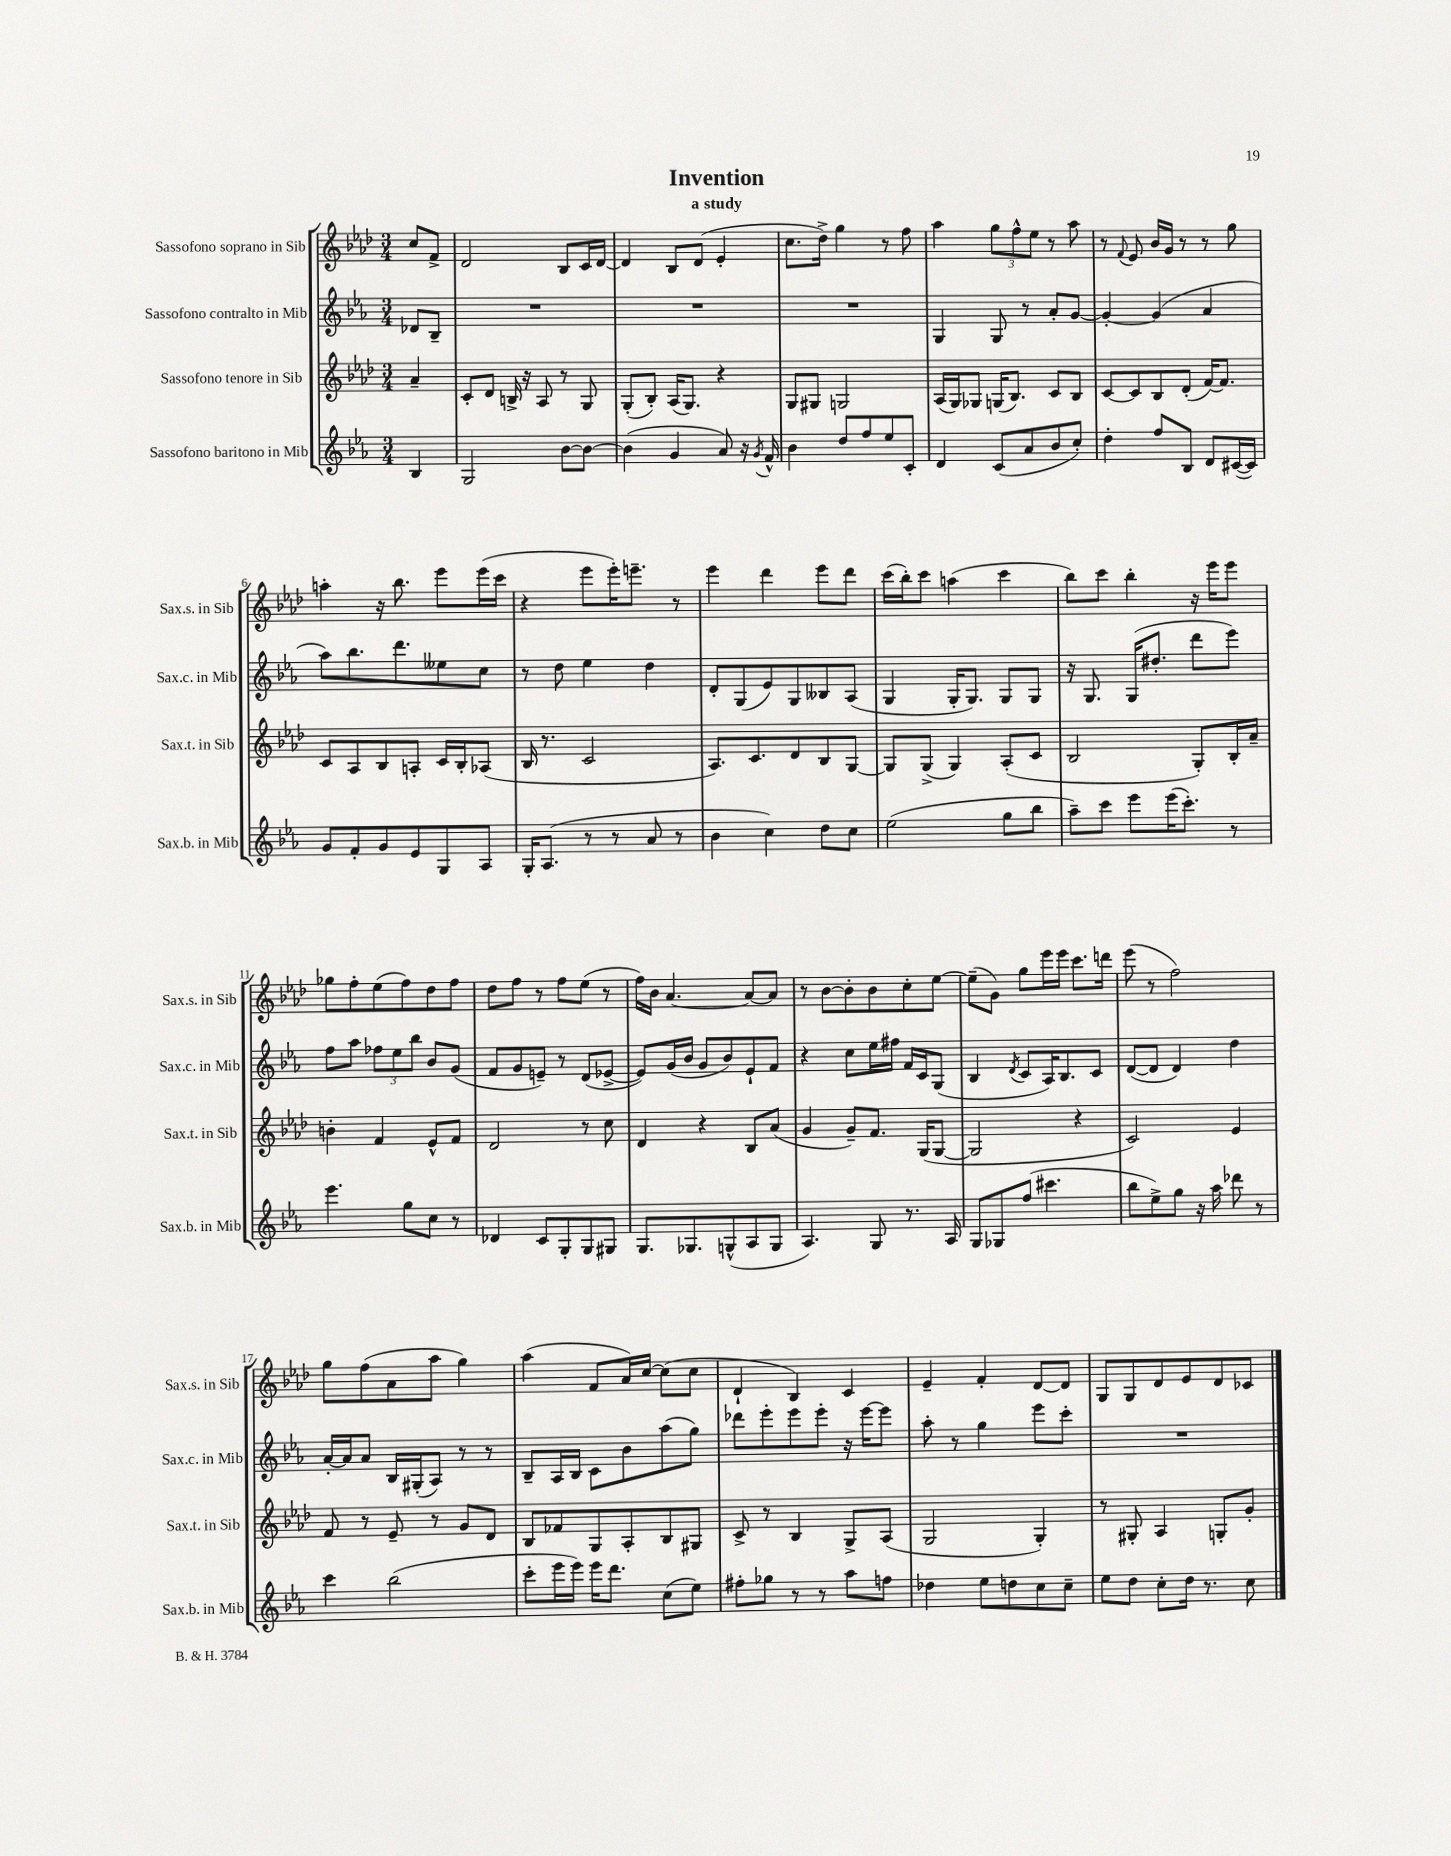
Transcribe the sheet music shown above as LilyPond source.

\header { title = "Invention" subtitle = "a study" }
<<
\new StaffGroup <<
\new Staff = "s0" \with { instrumentName = "Sassofono soprano in Sib" shortInstrumentName = "Sax.s. in Sib" } {
    \clef treble \key aes \major \numericTimeSignature \time 3/4 \partial 4
    c''8 f'8-> |
    des'2 bes8 c'16 des'16~ |
    des'4 bes8 des'8( ees'4-. |
    c''8. des''16->) g''4 r8 f''8 |
    aes''4 \tuplet 3/2 { g''8 f''8-^ ees''8 } r8 aes''8 |
    r8 \appoggiatura { f'8 } ees'8 bes'16 g'16 r8 r8 g''8 |
    a''4-. r16 bes''8. ees'''8 ees'''16( c'''16 |
    r4 ees'''8 ees'''16-.) e'''8.-- r8 |
    ees'''4 des'''4 ees'''8 des'''8 |
    c'''16( bes''16-.) c'''8 a''4( c'''4 |
    bes''8) c'''8 bes''4-. r16 ees'''16 ees'''8 |
    ges''8 f''8-. ees''8( f''8) des''8 f''8 |
    des''8 f''8 r8 f''8 ees''8( r8 |
    f''16) bes'16 aes'4.~ aes'8~ aes'8 |
    r8 bes'8~ bes'8-. bes'8 c''8-. ees''8~ |
    ees''8--( g'8) g''8 ees'''16 ees'''16 c'''8. d'''16 |
    ees'''8( r8 f''2) |
    g''8 f''8( aes'8 aes''8 g''4) |
    aes''4( f'8 aes'16) c''16~ c''8( c''8 |
    des'4-! bes4) c'4 |
    ees'4-- f'4-. des'8~ des'8 |
    g8 g8 des'8 ees'8 des'8 ces'8 \bar "|." |
}
\new Staff = "s1" \with { instrumentName = "Sassofono contralto in Mib" shortInstrumentName = "Sax.c. in Mib" } {
    \clef treble \key ees \major \numericTimeSignature \time 3/4 \partial 4
    des'8 bes8-- |
    R2. |
    R2. |
    R2. |
    g4 g8 r8 aes'8-. g'8~ |
    g'4~-. g'4( aes'4 |
    aes''8) bes''8. d'''8. eeses''8 c''8 |
    r8 d''8 ees''4 d''4 |
    d'8-. g8( ees'8) g8 beses8 aes8( |
    g4 g16-. g8.) g8 g8 |
    r16 g8. g16( dis''8.-. d'''8 ees'''8) |
    f''8 aes''8 \tuplet 3/2 { fes''8 ees''8 bes''8 } bes'8 g'8( |
    f'8 g'8 e'8--) r8 d'8( ees'8~-> |
    ees'8) g'16( bes'16 g'8 bes'8) ees'8-! f'8 |
    r4 c''8 ees''16 fis''16 f'16 c'16 g8( |
    bes4 \acciaccatura { d'8 } c'8 aes16) bes8. c'8 |
    d'8~( d'8 d'4) d''4 |
    aes'16~-. aes'16 aes'8 bes16 gis16-.( aes8) r8 r8 |
    bes8-- aes16 bes16 c'8 bes'8 aes''8( g''8) |
    des'''8 ees'''8-. ees'''8 ees'''8-. r16 ees'''16~ ees'''8 |
    aes''8-. r8 g''4 ees'''8 c'''8-. |
    R2. \bar "|." |
}
\new Staff = "s2" \with { instrumentName = "Sassofono tenore in Sib" shortInstrumentName = "Sax.t. in Sib" } {
    \clef treble \key aes \major \numericTimeSignature \time 3/4 \partial 4
    aes'4-- |
    c'8-. des'8 b16-> r16 aes8 r8 g8 |
    g8-.( bes8-.) aes16( g8.) r4 |
    g8 gis8 g2 |
    aes16( g16) ges8 g16( bes8.) c'8 bes8 |
    c'8~ c'8 bes8 des'8-.( f'16~) f'8. |
    c'8 aes8 bes8 a8-. c'16 bes16-. aes8( |
    bes16 r8. c'2 |
    aes8.) c'8. des'8 bes8 g8~ |
    g8 g8->( g4) aes8-.( c'8 |
    bes2 g8-.) bes16-. aes'16-- |
    b'4-. f'4 ees'8-^ f'8 |
    des'2 r8 c''8 |
    des'4 r4 bes8 aes'8( |
    g'4 g'8--) f'8. g16( g8~ |
    g2 r4 |
    c'2) ees'4 |
    f'8 r8 ees'8-- r8 g'8 des'8 |
    bes8 fes'8 g8 aes8-. bes8 gis8 |
    c'8-> r8 bes4 g8-> aes8( |
    g2 g4-.) |
    r8 gis8-. aes4 g8-. g'8-. \bar "|." |
}
\new Staff = "s3" \with { instrumentName = "Sassofono baritono in Mib" shortInstrumentName = "Sax.b. in Mib" } {
    \clef treble \key ees \major \numericTimeSignature \time 3/4 \partial 4
    bes4 |
    g2 bes'8~ bes'8~ |
    bes'4( g'4 aes'8) r16 \acciaccatura { g'8 } f'16-^ |
    bes'4 d''8 f''8 ees''8 c'8-. |
    d'4 c'8( aes'8 bes'8 c''8-.) |
    d''4-. f''8 bes8 d'8 cis'16~( cis'16) |
    g'8 f'8-. g'8 ees'8 g8 aes8 |
    g16-. aes8.( r8 r8 aes'8 r8 |
    bes'4 c''4) d''8 c''8 |
    ees''2( g''8 bes''8 |
    aes''8--) c'''8 ees'''8 ees'''16( c'''8.-.) r8 |
    ees'''4. g''8 c''8 r8 |
    des'4 c'8 g8-. g8 gis8 |
    g8. ges8. g8-^( aes8 g8 |
    aes4.) g8 r8. aes16 |
    g8 ges8 f''8( cis'''4. |
    bes''8 ees''8->) g''8 r16 aes''16 des'''8 r8 |
    c'''4 bes''2( |
    c'''8-. ees'''16 ees'''16) ees'''16 d'''8. c''8( ees''8) |
    fis''8-. ges''8 r8 r8 aes''8 f''8 |
    des''4 ees''8 d''8 c''8 c''8-- |
    ees''8 d''8 c''8-. d''16 r8. c''8 \bar "|." |
}
>>
>>
